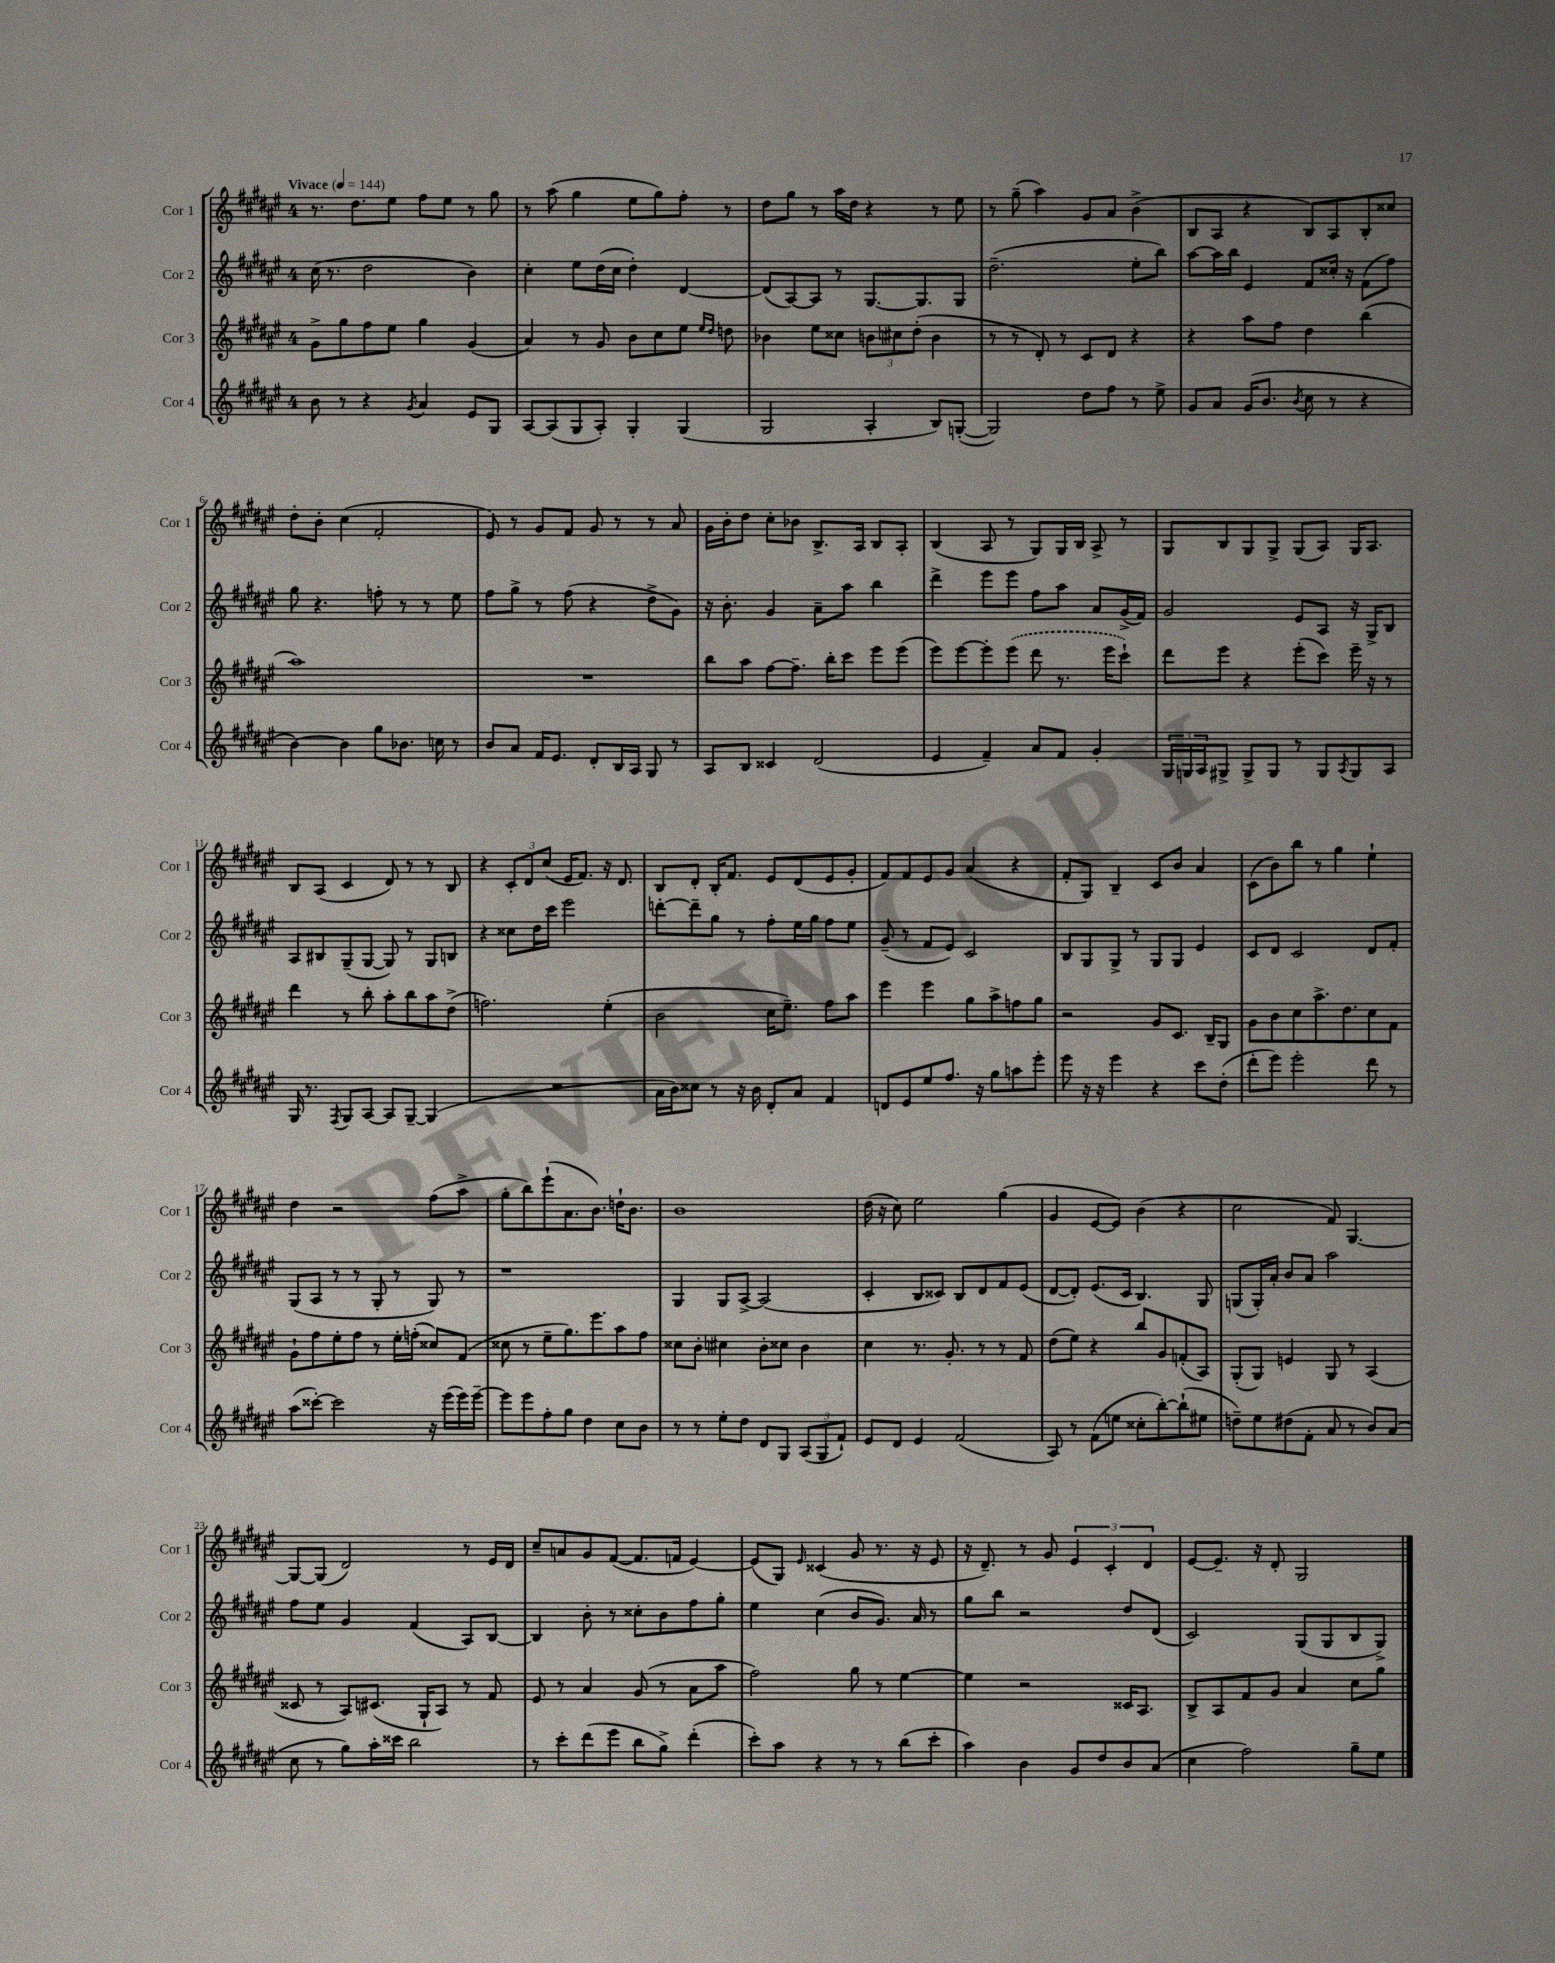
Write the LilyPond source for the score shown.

<<
\new StaffGroup <<
\new Staff = "s0" \with { instrumentName = "Cor 1" shortInstrumentName = "Cor 1" } {
    \clef treble \key fis \major \once \override Staff.TimeSignature.style = #'single-digit \time 4/4 \tempo "Vivace" 4 = 144
    r8. dis''8. eis''8 fis''8 eis''8 r8 gis''8 |
    r8 ais''8( gis''4 eis''8 gis''8) fis''8-. r8 |
    dis''8 gis''8 r8 ais''16 dis''16 r4 r8 eis''8 |
    r8 gis''8--( ais''4) gis'8 ais'8 b'4->( |
    b8 ais8 r4 b8) ais8 b8-. cisis''8 |
    dis''8-. b'8-. cis''4( fis'2-. |
    eis'8) r8 gis'8 fis'8 gis'8 r8 r8 ais'8 |
    gis'16 b'16-. dis''8 cis''8-. bes'8 b8.-> ais16 b8 ais8-. |
    b4( ais8 r8 gis8) gis16 b16 ais8-> r8 |
    gis8 b8 gis8 gis8-> gis8( ais8) gis16 ais8. |
    b8 ais8( cis'4 dis'8) r8 r8 b8 |
    r4 \tuplet 3/2 { cis'8-. dis'8 cis''8( } eis'16 fis'8.) r16 dis'8. |
    b8 dis'8-. b16-. fis'8. eis'8 dis'8( eis'8 gis'8-. |
    fis'8) fis'8 eis'8 gis'8 ais'4( r4 |
    fis'8-. gis8) b4-- cis'8 b'8 ais'4 |
    cis'8( b'8) b''8 r8 gis''4 eis''4-! |
    dis''4 r2 fis''8( ais''8-> |
    gis''8-. b''8) eis'''8-!( ais'8. b'8.) d''16-! b'8. |
    b'1 |
    dis''16( r16 cis''8) eis''2 gis''4( |
    gis'4 eis'8~ eis'8) b'4( r4 |
    cis''2 fis'8) gis4.~ |
    gis8~ gis8( dis'2) r8 eis'16 dis'16 |
    cis''8-- a'8 gis'8 fis'8~( fis'8. f'16 eis'4~) |
    eis'8( gis8) \grace { eis'16 } cisis'4( gis'8 r8. r16 eis'8 |
    r16 dis'8.--) r8 gis'8 \tuplet 3/2 { eis'4 cis'4-. dis'4 } |
    eis'8~ eis'8.-- r16 dis'8-. gis2 \bar "|." |
}
\new Staff = "s1" \with { instrumentName = "Cor 2" shortInstrumentName = "Cor 2" } {
    \clef treble \key fis \major \once \override Staff.TimeSignature.style = #'single-digit \time 4/4
    cis''16( r8. dis''2 b'4) |
    cis''4-. eis''8 dis''16( cis''16 dis''4-.) dis'4~ |
    dis'8( ais8~) ais8 r8 gis8.~ gis8. gis8 |
    dis''2.--( eis''8-. b''8) |
    ais''8~ ais''16 b''16 eis'4 fis'8 cisis''16-. r16 fis'8( fis''8) |
    gis''8 r4. f''8-. r8 r8 eis''8 |
    fis''8 gis''8-> r8 fis''8( r4 dis''8-> gis'8) |
    r16 b'8.-. gis'4 ais'8-- ais''8 b''4 |
    dis'''4-> eis'''8 eis'''8 fis''8 ais''8 ais'8 gis'16->( fis'16) |
    gis'2 eis'8 ais8 r16 gis16-> b8 |
    ais8 bis8 gis8--( gis8~ gis8) r8 gis8 b8 |
    r4 cisis''8 dis''16 cis'''16 eis'''2 |
    d'''8~-. d'''8-- gis''8 r8 fis''8-. eis''16 gis''16 fis''8 eis''8 |
    gis'8--( r8 fis'8 eis'8) cis'2 |
    b8 gis8 gis8-> r8 gis8 gis8 eis'4 |
    cis'8 dis'8 cis'2 dis'8 fis'8-. |
    gis8( ais8 r8 r8 gis8-. r8 gis8) r8 |
    r1 |
    gis4 gis8 ais8~-> ais2( |
    cis'4-. b8 cisis'8) b8 dis'8 fis'8 eis'8( |
    dis'8~ dis'8-.) eis'8.( cis'16 b4.) gis8 |
    g8( g16-.) ais'16-. b'8 ais'8 ais''2 |
    fis''8 eis''8 gis'4 fis'4( ais8) b8~ |
    b4 b'8-. r8 cisis''8-. b'8 fis''8 gis''8-. |
    eis''4 cis''4( b'8 gis'8.) ais'16 r8 |
    gis''8 b''8 r2 dis''8 dis'8( |
    cis'2) gis8( gis8 b8 gis8->) \bar "|." |
}
\new Staff = "s2" \with { instrumentName = "Cor 3" shortInstrumentName = "Cor 3" } {
    \clef treble \key fis \major \once \override Staff.TimeSignature.style = #'single-digit \time 4/4
    gis'8-> gis''8 fis''8 eis''8 gis''4 gis'4( |
    ais'4) r8 gis'8 b'8 cis''8 eis''8 \grace { eis''16 dis''16 } d''8 |
    bes'4 eis''8 cisis''8 \tuplet 3/2 { b'8 cis''8 dis''8-.( } b'4 |
    r8 r8 dis'8-.) r8 cis'8 dis'8 r4 |
    r4 ais''8 fis''8 dis''4 b''4( |
    ais''1) |
    R1 |
    b''8 ais''8 fis''8~ fis''8.-- b''16-. cis'''8 eis'''8 eis'''8( |
    eis'''8) eis'''8~ eis'''8-. \once \slurDashed eis'''8( dis'''8 r8. eis'''16 cis'''8-!) |
    dis'''8 eis'''8 r4 eis'''8-.( cis'''8) eis'''16-- r16 r8 |
    dis'''4 r8 b''8-. ais''8-. b''8 ais''8 dis''8->( |
    f''2.) eis''4-.( |
    b'2 cis''16 eis''8.--) fis''8 ais''8 |
    eis'''4 eis'''4 gis''8 ais''8-> f''8 gis''8 |
    r2 gis'8 cis'8. b16-- gis8 |
    gis'8 b'8 cis''8 ais''8.-> dis''8. cis''8 fis'8 |
    gis'8-! fis''8 eis''8-. fis''8 r8 eis''16-. f''16-.( cisis''8) fis'8( |
    cisis''8 r8 eis''8-- gis''8.) eis'''8. ais''8 fis''8 |
    cisis''8 b'8-. cis''4 b'8-. cisis''8 b'4 |
    cis''4 r8. gis'8.-. r8 r8 fis'8 |
    dis''8( eis''8) r4 b''8 gis'8 f'8-.( ais8) |
    gis8-.( gis8) e'4 gis8 r8 ais4( |
    cisis'8 r8 ais8) cis'8.( gis16-! ais8) r8 fis'8 |
    eis'8 r8 ais'4 gis'8( r8 ais'8 ais''8 |
    fis''2) gis''8 r8 eis''4~ |
    eis''4 r2 cisis'16 ais8. |
    b8-> ais8 fis'8 gis'8 ais'4 cis''8 gis''8 \bar "|." |
}
\new Staff = "s3" \with { instrumentName = "Cor 4" shortInstrumentName = "Cor 4" } {
    \clef treble \key fis \major \once \override Staff.TimeSignature.style = #'single-digit \time 4/4
    b'8 r8 r4 \acciaccatura { gis'8 } ais'4 eis'8 gis8 |
    ais8~ ais8( gis8 ais8-.) gis4-. gis4( |
    gis2 ais4-. b8) g8~-.( |
    g2) dis''8 fis''8 r8 eis''8-> |
    gis'8 ais'8 gis'16( b'8. \acciaccatura { b'8 } cis''8 r8 r4 |
    b'4~) b'4 gis''8 bes'8. c''16 r8 |
    b'8 ais'8 fis'16 eis'8. dis'8-. b16 ais16 gis8 r8 |
    ais8 b8 cisis'4 dis'2( |
    eis'4 fis'4--) ais'8 fis'8 gis'4-. |
    \tuplet 3/2 { gis16 g16 ais16 } gis8-> gis8-> gis8 r8 gis8 \acciaccatura { ais8 } gis8 ais8 |
    gis16 r8. \acciaccatura { fis8 } gis8 ais8~ ais8 gis8~-- gis4( |
    R1 |
    ais'16 b'16) cisis''8 r8 r16 b'16 dis'8-. ais'8 fis'4 |
    d'8 eis'8 eis''8 fis''8. r16 gis''8 a''8 eis'''8-. |
    eis'''8 r16 r16 eis'''4 r4 cis'''8 dis''8-.( |
    dis'''8-. eis'''8) eis'''2-. dis'''8 r8 |
    ais''8( cisis'''8~-.) cisis'''2 r16 eis'''16( eis'''16) eis'''16~-- |
    eis'''8 eis'''8 fis''8-. gis''8 dis''4 cis''8 b'8 |
    r8 r8 eis''8-. dis''8 dis'8 gis8 \tuplet 3/2 { ais8( gis8 fis'8-!) } |
    eis'8 dis'8 eis'4 fis'2( |
    ais8) r8 fis'8( e''8 cisis''8-. b''8~-.) b''8-!( eis''8 |
    d''8--) eis''8 dis''8( fis'8-. ais'8 r8 b'8) ais'8( |
    cis''8 r8 gis''8) ais''16-. cisis'''16 b''2 |
    r8 cis'''8-. dis'''8( eis'''8 b''8 gis''8->) dis'''4-.( |
    cis'''8-.) ais''8 r4 r8 r8 b''8( cis'''8-. |
    ais''4) b'4 gis'8 dis''8 b'8 ais'8( |
    cis''4 fis''2) gis''8-- eis''8 \bar "|." |
}
>>
>>
